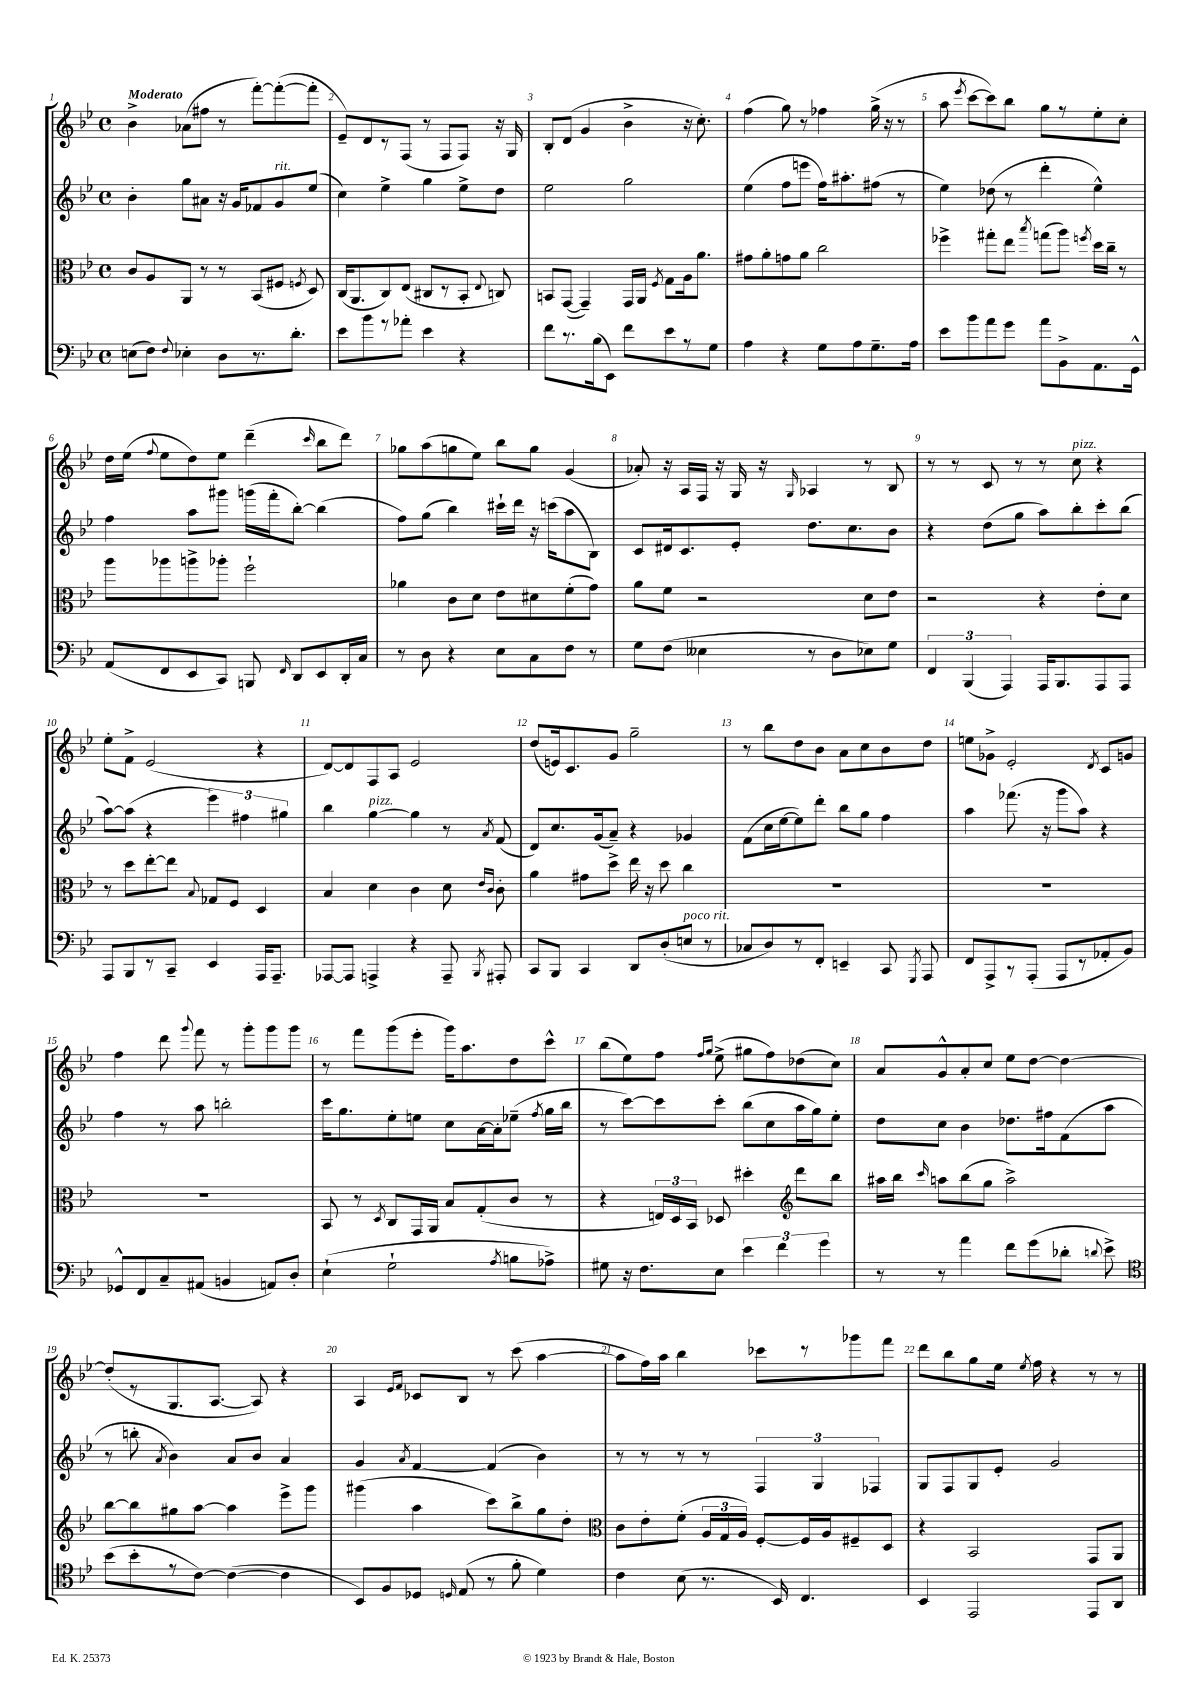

**kern	**kern	**kern	**kern
*part4	*part3	*part2	*part1
*staff4	*staff3	*staff2	*staff1
*clefF4	*clefC3	*clefG2	*clefG2
*k[b-e-]	*k[b-e-]	*k[b-e-]	*k[b-e-]
*M4/4	*M4/4	*M4/4	*M4/4
*met(c)	*met(c)	*met(c)	*met(c)
=1	=1	=1	=1
!	!	!	!LO:TX:a:B:t=Moderato
(8En\L	8c/L	4b-'\	4b-^\
8F\J)	8A/	.	.
8qqF/	.	.	.
4E-X'\	8AA/J	8gg\L	(8a-X\L
.	8r	8a#X\J	8ff#X\J
8D\L	8r	16r	8r
.	.	16g/KL	.
8.r	(8BB-/L	8f-X/	[8fff'\L)
!	!	!LO:TX:a:i:t=rit.	!
.	8F#X/J	8g/	(8fff'\_
8.d'\J	.	.	.
.	8qFn/	.	.
.	8D/)	(8ee-/J	8fff'\J]
=2	=2	=2	=2
8e-\L	(16C/KL	4cc\)	8e-~/L)
.	8.AA/	.	.
8b-\	.	.	8d/
8r	8C/)	4ee-^\	8r
8a-X'\J	(8E-/J	.	(8F/J
4e-\	8C#X/L	4gg\	8r
.	8r	.	8F/L
4r	8BB-'/J	8ee-^\L	8F/J)
.	8qqE-/	.	.
.	8Cn/)	8dd\J	16r
.	.	.	16G/
=3	=3	=3	=3
8f\L	8BBn/L	2ee-\	8B-'/L
8.r	([8GG/J	.	(8d/J
.	4GG~/])	.	4g/
(16B-\k	.	.	.
8EE-\J)	.	.	.
8f\L	16GG/LL	2gg\	4b-^\
.	16AA/JJ	.	.
.	8qF/	.	.
8e-\	8G\L	.	.
8r	16A\k	.	16r
.	8.a\J	.	8.cc'\)
8G\J	.	.	.
=4	=4	=4	=4
4A\	8g#X\L	(4ee-\	(4ff\
.	8a'\	.	.
4r	8gn\	8ff\L	8gg\)
.	8a\J	8eeen\J	8r
8G\L	2cc\	16ff\KL)	4ff-X\
.	.	8.aa#X'\	.
8A\	.	.	.
8.G~\	.	(8ff#X\J	(16gg^\
.	.	.	16r
.	.	8r	8r
16A\Jk	.	.	.
=5	=5	=5	=5
8e-\L	4ff-X^\	4ee-\)	8aa\
.	.	.	8qeee-/
8b-\	.	.	[8ccc\L
8a\	8gg#X'\L	(8dd-X\	8ccc\])
8g\J	8ee-\J	8r	8bb-\J
.	8qbb-/	.	.
8a\L	(8ggn\L	4ddd'\	8gg\L
8BB-^\	8aa\J)	.	8r
.	8qffn/	.	.
8.AA\	16dd\LL	4ee-^^\)	8ee-'\
.	16cc~\JJ	.	.
.	8r	.	8cc'\J
16GG^^\Jk	.	.	.
!!LO:LB:g=z
=6	=6	=6	=6
(8AA/L	8aa\L	4ff\	16dd\LL
.	.	.	(16ee-\JJ
.	.	.	8qqff/
8FF/	8aa-X\	.	8ee-\L
8EE-/	8aan^\	8aa\L	8dd\)
8CC/J)	8aa-X'\J	8ggg#X\J	8ee-\J
8BBBn/	2ff`\	(16gggn\LL	(4ddd~\
.	.	16fff'\J	.
16qqFF/	.	.	.
8DD/L	.	[8bb-'\J)	.
.	.	.	16qqccc/
8EE-/	.	(4bb-\]	8bb-\L
16DD'/L	.	.	8ddd\J)
16C/JJ	.	.	.
=7	=7	=7	=7
8r	4a-X\	8ff\L)	8gg-X\L
8D\	.	(8gg\J	(8aa\
4r	8c\L	4bb-\)	8ggn\
.	8d\J	.	8ee-\J)
8E-\L	8e-\L	16ccc#X`\LL	8bb-\L
.	.	16ddd\JJ	.
8C\	8d#X\	16r	8gg\J
.	.	(16cccn\KL	.
8F\J	(8f'\	8aa\	(4g/
8r	8g\J)	8B-\J)	.
=8	=8	=8	=8
8G\L	8a\L	8c/L	8a-X'/)
(8F\J	8f\J	16d#X/k	16r
.	.	8.c/	16A/LL
4E--X\	2r	.	16F/JJ
.	.	.	16r
.	.	8e-'/J	16G/
.	.	.	16r
.	.	.	16qqG/
8r	.	8.dd\L	4A-X/
8D\L	.	.	.
.	.	8.cc\	.
8E-X\)	8d\L	.	8r
8G\J	8e-\J	8b-\J	8B-/
=9	=9	=9	=9
6FF/	2r	4r	8r
.	.	.	8r
(6BBB-/	.	.	.
.	.	(8dd\L	8c/
6AAA/)	.	.	.
.	.	8gg\J	8r
16AAA/KL	4r	8aa\L)	8r
8.BBB-/	.	.	.
!	!	!	!LO:TX:a:i:t=pizz.
.	.	8bb-'\	8cc\
8AAA/	8e-'\L	8ccc'\	4r
8AAA/J	8d\J	(8bb-\J	.
!!LO:LB:g=z
=10	=10	=10	=10
8AAA/L	8r	[8aa\L)	8ee-'\L
8BBB-/	8dd\L	(8aa\J]	8f^\J
8r	[8ee-'\	4r	(2e-/
8CC~/J	8ee-\J]	.	.
.	8qqB-/	.	.
4EE-/	8G-X/L	6eee-\)	.
.	8F/J	.	.
.	.	6ff#X\	.
16AAA/KL	4D/	.	4r
8.AAA~/J	.	.	.
.	.	6gg#X\	.
=11	=11	=11	=11
[8AAA-X/L	4B-/	4bb-\	[8d/L)
8AAA-/J]	.	.	8d/]
!	!	!LO:TX:a:i:t=pizz.	!
4AAAn^/	4d\	[4gg\	8F/
.	.	.	8A/J
4r	4c\	4gg\]	2e-/
8AAA~/	8d\	8r	.
.	16qqe-/LL	.	.
8qBBB-/	16qqc/JJ	8qa/	.
8AAA#X'/	8c'\	(8f/	.
=12	=12	=12	=12
8CC/L	4a\	8d/L)	(8dd/L
8BBB-/J	.	8.cc/	16en/k)
.	.	.	8.c/
4CC/	8g#X\L	.	.
.	.	(16g/k	.
.	8dd^\J	8a~/J)	8g/J
8DD/L	16ee-\	4r	2gg~\
.	16r	.	.
(8D'/	8dd\	.	.
!LO:TX:a:i:t=poco rit.	!	!	!
8En/J	4cc\	4g-X/	.
8r	.	.	.
=13	=13	=13	=13
8C-X/L	1r	(8f\L	8r
8D/)	.	16cc\L	8bb-\L
.	.	[16ee-\J	.
8r	.	8ee-\])	8dd\
8FF'/J	.	8ddd'\J	8b-\J
4EEn~/	.	8bb-\L	8a\L
.	.	8gg\J	8cc\
8CC/	.	4ff\	8b-\
8qGGG/	.	.	.
8AAA/	.	.	8dd\J
=14	=14	=14	=14
8FF/L	1r	4aa\	8een\L
8AAA^/	.	.	8g-X^\J
8r	.	(8.fff-X\	2e-'/
(8AAA'/J	.	.	.
.	.	16r	.
8AAA/L	.	8ggg\L	.
8r	.	8aa\J)	.
.	.	.	8qd/
8AA-X'/	.	4r	8c/L
8BB-/J)	.	.	8gn/J
!!LO:LB:g=z
=15	=15	=15	=15
8GG-X^^/L	1r	4ff\	4ff\
8FF/	.	.	.
8C~/	.	8r	8ddd\
.	.	.	8qqggg/
(8AA#X/J	.	8aa\	8fff\
4BBn/	.	2bbn'\	8r
.	.	.	8ggg'\L
8AAn/L)	.	.	8ggg\
8D'/J	.	.	8ggg\J
=16	=16	=16	=16
(4E-`\	8BB-/	16ccc\KL	8r
.	.	8.gg\	.
.	8r	.	8fff\L
.	8qD/	.	.
2G`\	8C/L	8ee-'\	(8ggg\
.	16GG/L	8een\J	8eee-'\J
.	16AA/JJ	.	.
.	8B-/L	8cc\L	16ggg\KL)
.	.	.	8.aa\
.	(8G'/	[16a\L	.
.	.	16a'\J]	.
8qA/	.	.	.
8Bn\L	8c/J	(8ee-X~\J	8dd\
.	.	8qff/	.
8A-X^\J)	8r	16gg\LL	8ccc^^\J
.	.	16bb-\JJ	.
=17	=17	=17	=17
8G#X\	4r	8r	(8bb-\L
16r	.	[8ccc\L)	8ee-\)
8.F\L	.	.	.
.	24En/LL)	8ccc\]	8ff\J
.	24D/	.	.
.	24BB-/JJ	.	.
.	.	.	16qqff/LL
.	.	.	16qqgg/JJ
8E-\J	8D-X/	8ccc'\J	(8ee-^\
6e-\	4dd#X'\	(8bb-\L	8gg#X\L
.	.	8cc\	8ff\)
6f\	.	.	.
*	*clefG2	*	*
.	8ddd\L	16aa\L	(8dd-X\
.	.	16gg\J)	.
6g\	.	.	.
.	8bb-\J	8ee-'\J	8cc\J)
=18	=18	=18	=18
8r	16aa#X\LL	8dd\L	8a/L
.	16bb-\JJ	.	.
.	16qqccc/	.	.
8r	8aan\L	8cc\J	8g^^/
4a\	(8bb-\	4b-\	8a'/
.	8gg\J	.	8cc/J
8f\L	2aa^\)	8.dd-X\L	8ee-\L
(8g\	.	.	[8dd\J
.	.	16ff#X\k	.
8d-X'\J	.	(8f\	4dd\_
8qqdn/	.	.	.
8e-^\)	.	8aa\J	.
!!LO:LB:g=z
=19	=19	=19	=19
*clefC4	*	*	*
(8b-\L	[8bb-\L	8r	(8dd'/L]
8b-'\	8bb-\]	8bbn'\	8r
.	.	8qa/	.
8r	8gg#X\	4b-\)	8.G/
[8c\J)	[8aa\J	.	.
.	.	.	[8.A/J
(4c\_	4aa\]	8a/L	.
.	.	8b-/J	8A/])
4c\]	8eee-^\L	4a/	4r
.	8ggg\J	.	.
=20	=20	=20	=20
8BB-/L)	(4ggg#X\	4g/	4A/
8F/	.	.	.
.	.	.	16qqe-/LL
.	.	8qa/	16qqf/JJ
8D-X/J	4aa\	[4f/	8c-X/L
16qqDn/	.	.	.
(8E-/	.	.	8B-/J
8r	8ccc\L)	(4f/]	8r
8f'\	8bb-^\	.	(8ccc\
4d\)	8gg\	4b-\)	[4aa\
.	8dd'\J	.	.
=21	=21	=21	=21
*	*clefC3	*	*
4c\	8c\L	8r	8aa\L]
.	8e-'\	8r	16ff\L)
.	.	.	16aa\JJ
(8B-\	(8f'\J	8r	4bb-\
8.r	24A/LL	8r	.
.	24G/	.	.
.	24A/JJ)	.	.
.	[8F'/L	6F/	8ccc-X\L
16BB-/)	.	.	.
4.C/	16F/L]	.	8r
.	.	6G/	.
.	16A/J	.	.
.	8F#X~/	.	8ggg-X\
.	.	6F-X/	.
.	8D/J	.	8fff\J
=22	=22	=22	=22
4BB-/	4r	8G/L	8ddd\L
.	.	8F/	8bb-\
2EE-/	2BB-/	8G/	8gg\
.	.	8e-'/J	16ee-\Jk
.	.	.	8qee-/
.	.	.	16ff\
.	.	2g/	4r
8EE-/L	8GG/L	.	8r
8AA/J	8AA/J	.	8r
==	==	==	==
*-	*-	*-	*-
